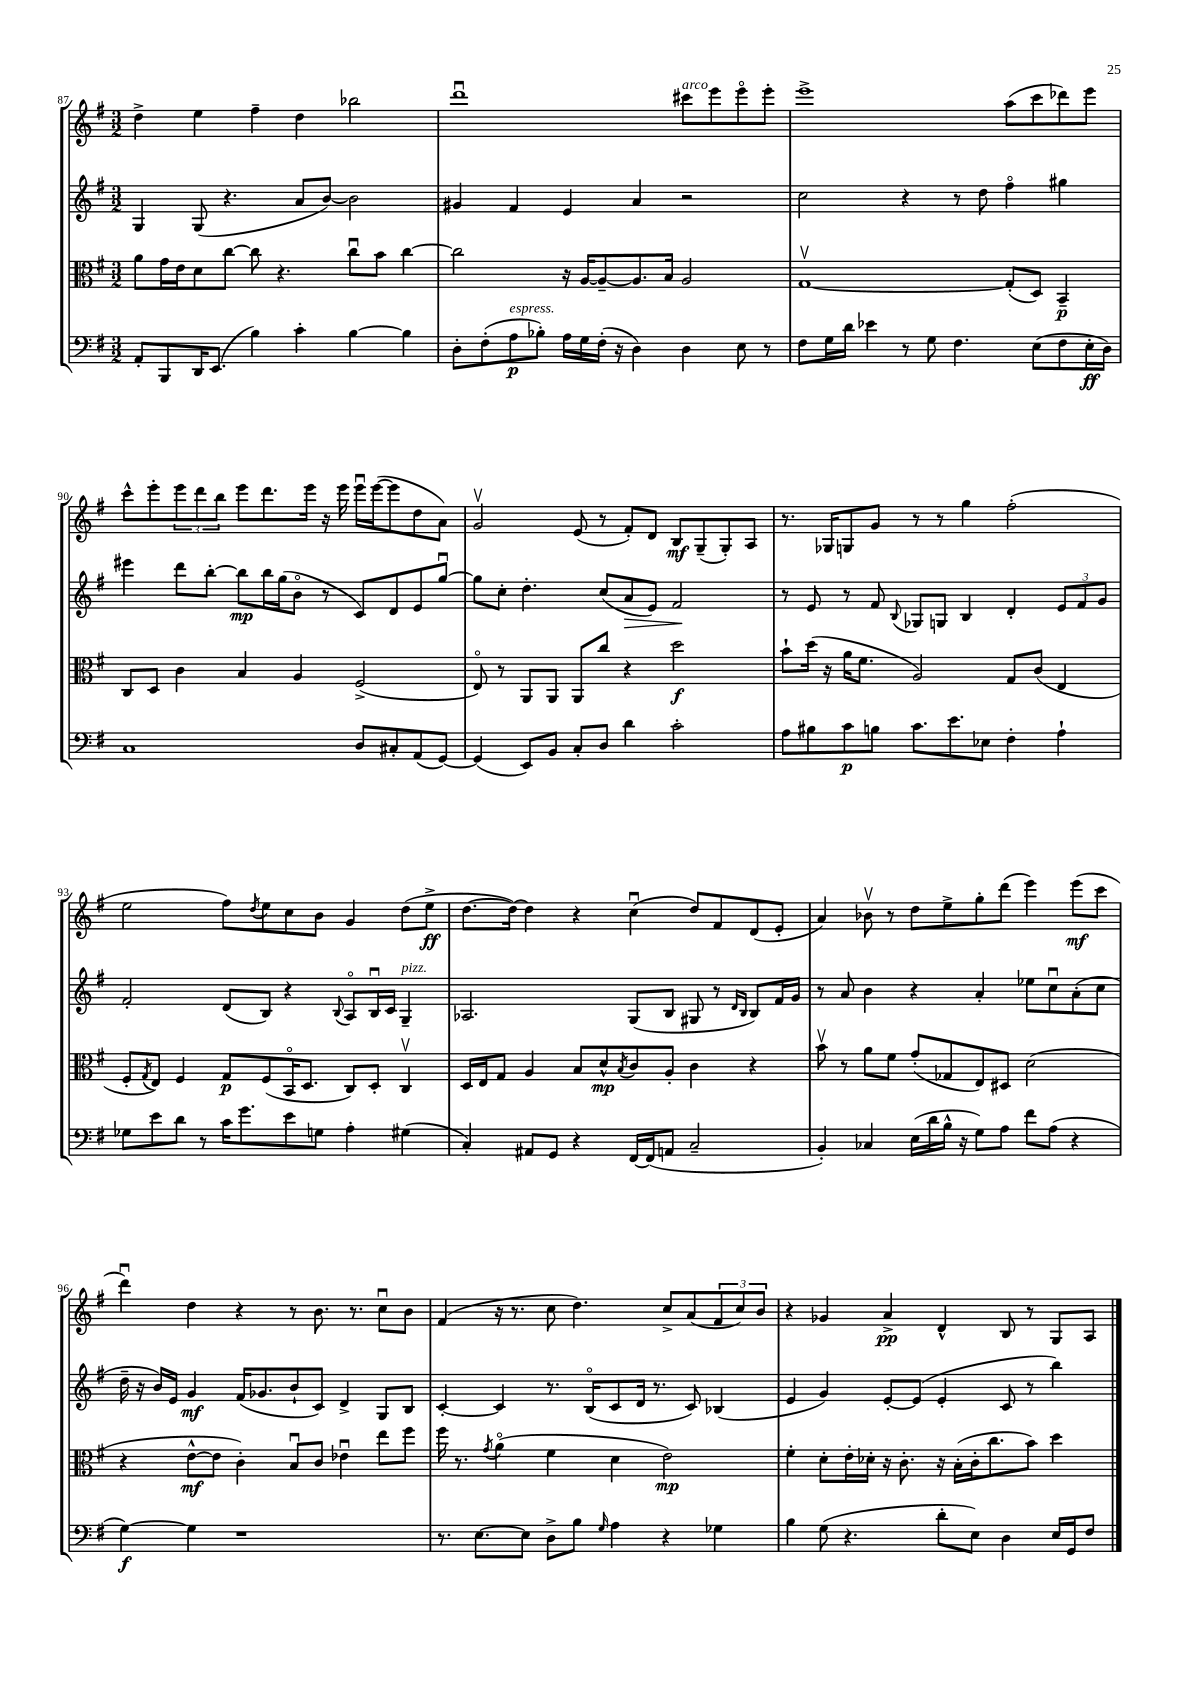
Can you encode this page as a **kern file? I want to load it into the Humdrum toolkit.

**kern	**kern	**kern	**kern
*staff4	*staff3	*staff2	*staff1
*clefF4	*clefC3	*clefG2	*clefG2
*k[f#]	*k[f#]	*k[f#]	*k[f#]
*M3/2	*M3/2	*M3/2	*M3/2
8AA'	8a	4G	4dd^
8BBB	16g	.	.
.	16e	.	.
16DD	8d	(8G	4ee
(8.EE	.	.	.
.	[8cc	4.r	.
4B)	8cc]	.	4ff#~
.	4.r	.	.
4c'	.	8a	4dd
.	.	[8b)	.
[4B	8ccu	2b]	2bb-
.	8b	.	.
4B]	[4cc	.	.
=	=	=	=
8D'	2cc]	4g#	1dddu
(8F#'	.	.	.
8A	.	4f#	.
8B-')	.	.	.
16A	16r	4e	.
16G	[16A	.	.
(16F#'	8A~_	.	.
16r	.	.	.
4D)	8.A]	4a	.
.	16B	.	.
4D	2A	2r	8ccc#
.	.	.	8eee
8E	.	.	8eeeo
8r	.	.	8eee'
=	=	=	=
8F#	[1Gv	2cc	1eee^
16G	.	.	.
16d	.	.	.
4e-	.	.	.
8r	.	4r	.
8G	.	.	.
4.F#	.	8r	.
.	.	8dd	.
.	(8G']	4ff#o	(8aa
(8E	8D)	.	8ccc
8F#	4BB~	4gg#	8ddd-)
16E'	.	.	8eee
16D)	.	.	.
=	=	=	=
1C	8C	4eee#	8ccc^^
.	8D	.	8eee'
.	4c	8ddd	12eee
.	.	.	12ddd
.	.	[8bb'	.
.	.	.	12bb
.	4B	8bb]	8eee
.	.	16bb	8.ddd
.	.	(16gg	.
.	4A	8bo	.
.	.	.	16eee
.	.	8r	16r
.	.	.	16eee
8D	(2F#^	8c)	16eeeu
.	.	.	([16eee
8C#'	.	8d	8eee]
(8AA	.	8e	8dd
[8GG)	.	[8ggu	8a)
=	=	=	=
(4GG]	8Eo)	8gg]	2gv
.	8r	8cc'	.
8EE)	8AA	4.dd'	.
8BB	8AA	.	.
8C'	8AA	.	(8e
8D	8cc	(8cc	8r
4d	4r	8a	8f#')
.	.	8e)	8d
2c'	2dd	2f#	8B
.	.	.	(8G~
.	.	.	8G')
.	.	.	8A
=	=	=	=
8A	8b`	8r	8.r
8B#	(16dd	8e	.
.	16r	.	16G-
8c	16a	8r	8G
.	8.f#	.	.
8B	.	8f#	8g
.	.	8qqB	.
8.c	2A)	8G-	8r
.	.	8G	8r
8.e	.	.	.
.	.	4B	4gg
8E-	.	.	.
4F#'	8G	4d'	(2ff#'
.	(8c	.	.
4A`	4E	12e	.
.	.	12f#	.
.	.	12g	.
=	=	=	=
8G-	8F#'	2f#'	2ee
.	8qG	.	.
8e	8E)	.	.
8d	4F#	.	.
8r	.	.	.
16c	8G	(8d	8ff#)
8.g	.	.	.
.	.	.	8qdd
.	(8F#	8B)	8ee
8e	16BBo	4r	8cc
.	8.D	.	.
8G	.	.	8b
.	.	8qqB	.
4A'	8C)	8Ao	4g
.	8D'	16Bu	.
.	.	16c	.
(4G#	4Cv	4G~	(8dd
.	.	.	8ee^
=	=	=	=
4C')	16D	2.A-	[8.dd
.	16E	.	.
.	8G	.	.
.	.	.	16dd_)
8AA#	4A	.	4dd]
8GG	.	.	.
4r	8B	.	4r
.	8d^^	.	.
.	8qB	.	.
[16FF#	8c	(8G	(4ccu
(16FF#]	.	.	.
8AA	8A'	8B	.
2C~	4c	8G#	8dd)
.	.	8r	8f#
.	.	16qqd	.
.	.	16qqB	.
.	4r	8B)	(8d
.	.	16f#	8e'
.	.	16g	.
=	=	=	=
4BB')	8bv	8r	4a)
.	8r	8a	.
4C-	8a	4b	8b-v
.	8f#	.	8r
(16E	(8g'	4r	8dd
16d	.	.	.
16B^^	8G-	.	8ee^
16r	.	.	.
8G)	8E)	4a'	8gg'
8A	8D#	.	(8ddd
8f#	(2d	8ee-	4eee)
(8A	.	8ccu	.
4r	.	(8a'	(8eee
.	.	8cc	8ccc
=	=	=	=
[4G)	4r	16dd~	4dddu)
.	.	16r	.
.	.	16b)	.
.	.	16e	.
4G]	[8e^^	4g	4dd
.	8e]	.	.
1r	4c')	(16f#	4r
.	.	8.g-	.
.	8Bu	8b`	8r
.	8c	8c)	8.b
.	4e-u	4d^	.
.	.	.	8.r
.	8ee	8G	8ccu
.	8ff#	8B	8b
=	=	=	=
8.r	16ff#	[4c'	(4f#
.	8.r	.	.
[8.E	.	.	.
.	8qg	.	.
.	(4ao	4c]	16r
.	.	.	8.r
8E]	.	.	.
8D^	4f#	8.r	8cc
8B	.	.	4.dd)
.	.	(16Bo	.
16qqG	.	.	.
4A	4d	8c	.
.	.	16d	.
.	.	8.r	.
4r	2e)	.	8cc^
.	.	8c)	(8a
4G-	.	(4B-	12f#
.	.	.	12cc)
.	.	.	12b
=	=	=	=
4B	4f#'	4e	4r
(8G	8d'	4g)	4g-
4.r	16e'	.	.
.	16d-'	.	.
.	16r	[8e'	4a^
.	8.c'	.	.
.	.	(8e]	.
8d'	16r	4e'	4d^^
.	(16B'	.	.
8E)	16c'	.	.
.	8.cc	.	.
4D	.	8c	8B
.	8b)	8r	8r
16E	4dd	4bb)	8G
16GG	.	.	.
8F#	.	.	8A
==	==	==	==
*-	*-	*-	*-
